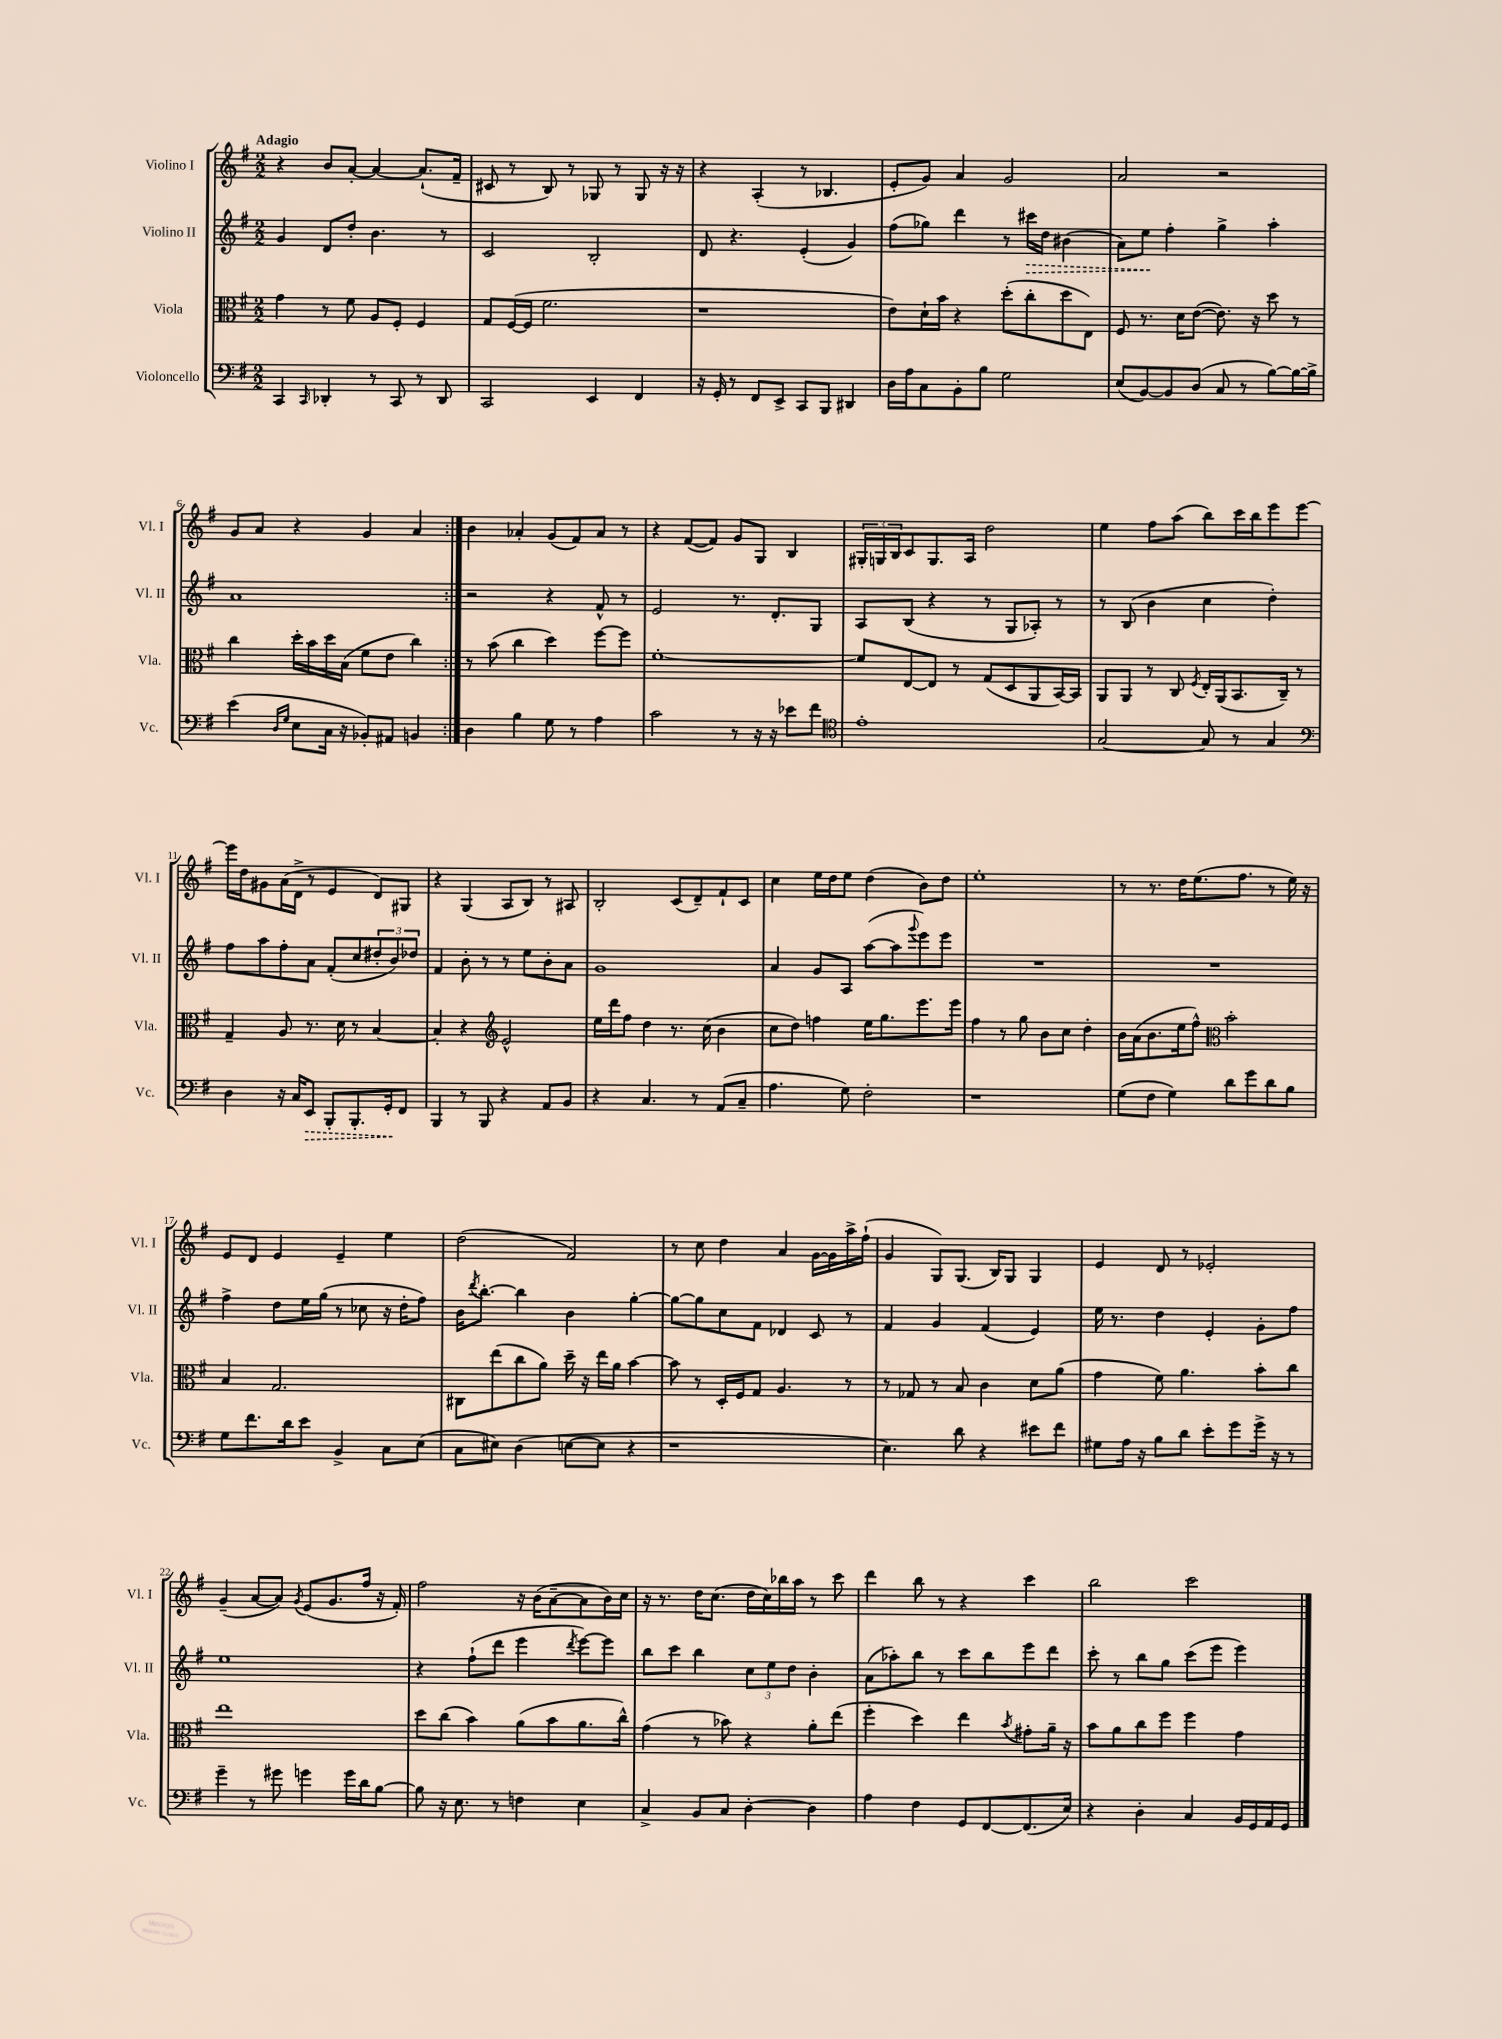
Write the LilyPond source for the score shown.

<<
\new StaffGroup <<
\new Staff = "s0" \with { instrumentName = "Violino I" shortInstrumentName = "Vl. I" } {
    \clef treble \key g \major \numericTimeSignature \time 2/2 \tempo "Adagio"
    \repeat volta 2 { r4 b'8 a'8~-. a'4~ a'8.-!( fis'16-- |
    cis'8 r8 b8) r8 ges8 r8 ges8 r16 r16 |
    r4 a4-.( r8 bes4. |
    e'8-. g'8) a'4 g'2 |
    a'2 r2 |
    g'8 a'8 r4 g'4 a'4 | }
    b'4 aes'4-. g'8( fis'8) aes'8 r8 |
    r4 fis'8~( fis'8) g'8 g8 b4 |
    \tuplet 3/2 { gis16-. g16 b16 } c'8 g8. a16 d''2 |
    e''4 fis''8 a''8( b''8) c'''16 b''16 e'''8 e'''8~ |
    e'''16 d''16 gis'8 a'16( d'16-> r8 e'4 d'8) gis8 |
    r4 g4( a8 b8) r8 ais8 |
    b2-. c'8( d'8--) fis'8-! c'8 |
    c''4 e''16 d''16 e''8 d''4( b'8) d''8 |
    e''1-. |
    r8 r8. d''16 e''8.( fis''8. r8 e''16) r16 |
    e'8 d'8 e'4 e'4-- e''4 |
    d''2( fis'2) |
    r8 c''8 d''4 a'4 g'16~ g'16 a''16-> fis''16-!( |
    g'4 g8) g8.( b16) g8 g4 |
    e'4 d'8 r8 ees'2-. |
    g'4--( a'8~ a'8) \acciaccatura { g'8 } e'8( g'8. fis''16 r16 fis'16-.) |
    fis''2 r16 b'16( a'8~-- a'8 b'16) c''16 |
    r16 r8. d''16 c''8.( d''16 c''16) bes''16 a''16 r8 c'''8 |
    d'''4 b''8 r8 r4 c'''4 |
    b''2 c'''2 \bar "|." |
}
\new Staff = "s1" \with { instrumentName = "Violino II" shortInstrumentName = "Vl. II" } {
    \clef treble \key g \major \numericTimeSignature \time 2/2
    \repeat volta 2 { g'4 d'8 d''8-. b'4. r8 |
    c'2 b2-. |
    d'8 r4. e'4-.( g'4) |
    fis''8( ges''8) d'''4 r8 \once \override Hairpin.style = #'dashed-line cis'''16\> d''16 bis'4( |
    a'8) e''8\! fis''4-. g''4-> a''4-. |
    a'1 | }
    r2 r4 fis'8-^ r8 |
    e'2 r8. d'8.-. g8 |
    a8 b8( r4 r8 g8 aes8-.) r8 |
    r8 b8( b'4 c''4 d''4-.) |
    fis''8 a''8 fis''8-. a'8 fis'8-.( c''8 \tuplet 3/2 { dis''8-. b'8) des''8 } |
    fis'4 b'8-. r8 r8 e''8 b'8-. a'8 |
    g'1 |
    a'4 g'8 a8 a''8~( a''8 \appoggiatura { g'''8 } e'''8) e'''8 |
    R1 |
    R1 |
    fis''4-> d''8 e''16 g''16( r8 ces''8 r16 d''16-. fis''8) |
    b'16 \acciaccatura { d'''8 } b''8.~-. b''4 b'4 g''4~-. |
    g''8~ g''8 c''8 fis'8 des'4 c'8 r8 |
    fis'4 g'4 fis'4( e'4) |
    e''16 r8. d''4 e'4-. g'8-. fis''8 |
    e''1 |
    r4 fis''8-!( d'''8 e'''4 \acciaccatura { d'''8 } e'''8~) e'''8 |
    b''8 c'''8 b''4 \tuplet 3/2 { c''8 e''8 d''8 } b'4-. |
    a'8( aes''8-.) b''8 r8 c'''8 b''8 e'''8 d'''8 |
    c'''8-. r8 b''8 g''8 c'''8( e'''8 e'''4) \bar "|." |
}
\new Staff = "s2" \with { instrumentName = "Viola" shortInstrumentName = "Vla." } {
    \clef alto \key g \major \numericTimeSignature \time 2/2
    \repeat volta 2 { g'4 r8 fis'8 a8 fis8-. fis4 |
    g8 fis16~( fis16 fis'2. |
    r1 |
    e'8) d'16-! b'16 r4 d''8-.( c''8-. d''8 e8) |
    fis8 r8. d'16 e'8~( e'8.) r16 d''8 r8 |
    c''4 d''16-. b'16 d''16 b16( fis'8 e'8 c''4) | }
    r8 b'8( c''4 d''4) fis''8~ fis''8 |
    fis'1~-. |
    fis'8 e8~ e8 r8 g8( d8 a,8 b,16~) b,16 |
    a,8 a,8 r8 c8 \acciaccatura { fis8 } e16-. a,16( b,8. c16--) r8 |
    g4-- a8 r8. d'16 r8 b4~ |
    b4-. r4 \clef treble e'2-^ |
    e''16 d'''16 fis''8 d''4 r8. c''16( b'4 |
    c''8 d''8) f''4 e''16 g''8. e'''8. e'''16 |
    fis''4 r8 g''8 b'8 c''8 d''4-. |
    b'16 a'16( b'8. e''16 fis''8-^) \clef alto b'2-. |
    b4 g2. |
    cis8 e''8( c''8 a'8) d''16-- r16 e''16 a'16 b'4~ |
    b'8 r8 d16-. fis16 g8 a4. r8 |
    r8 ges8 r8 b8 c'4 d'8 a'8( |
    g'4 fis'8) a'4. b'8-. c''8 |
    e''1 |
    d''8 c''8( b'4) a'8( b'8 a'8. c''16-^) |
    g'4( r8 bes'8) r4 a'8-. e''8( |
    fis''4-. d''4) e''4 \acciaccatura { b'8 } gis'8-. a'16-- r16 |
    b'8 a'8 c''8 fis''8 fis''4 g'4 \bar "|." |
}
\new Staff = "s3" \with { instrumentName = "Violoncello" shortInstrumentName = "Vc." } {
    \clef bass \key g \major \numericTimeSignature \time 2/2
    \repeat volta 2 { c,4 \grace { c,16 } des,4-. r8 c,8 r8 des,8 |
    c,2 e,4 fis,4 |
    r16 g,16-. r8 fis,8 e,8-> c,8 b,,8 dis,4 |
    d16 a16 c8 b,8-. b8 g2 |
    e8( b,8~) b,8 d8( c8 r8 b8~) b16~ b16-> |
    e'4( \grace { d16 g16 } e8 c16 r16 bes,8-.) ais,8 b,4 | }
    d4 b4 g8 r8 a4 |
    c'2 r8 r16 r16 ees'8 fis'8 |
    \clef tenor e'1-. |
    g2~ g8 r8 g4 |
    \clef bass d4 r16 c16 \once \override Hairpin.style = #'dashed-line e,8\> b,,8-. b,,8.-. g,16-.\! fis,8 |
    b,,4 r8 b,,8 r4 a,8 b,8 |
    r4 c4. r8 a,8( c8-- |
    a4. g8) fis2-. |
    r1 |
    g8( fis8 g4) d'8 g'8 d'8 b8 |
    g8 fis'8. d'16 e'8 b,4-> c8 e8( |
    c8 eis8) d4( e8~ e8 r4 |
    r1 |
    e4.) d'8 r4 eis'8 fis'8 |
    gis8 a16 r16 b8 d'8 e'8-. g'8 g'16-> r16 r8 |
    g'4-- r8 gis'8 g'4 g'16 d'16 b8~ |
    b8 r16 e8. r8 f4 e4 |
    c4-> b,8 c8 d4~-. d4 |
    a4 fis4 g,8 fis,8~ fis,8.( e16) |
    r4 d4-. c4 b,16 g,16 a,16 g,16 \bar "|." |
}
>>
>>
